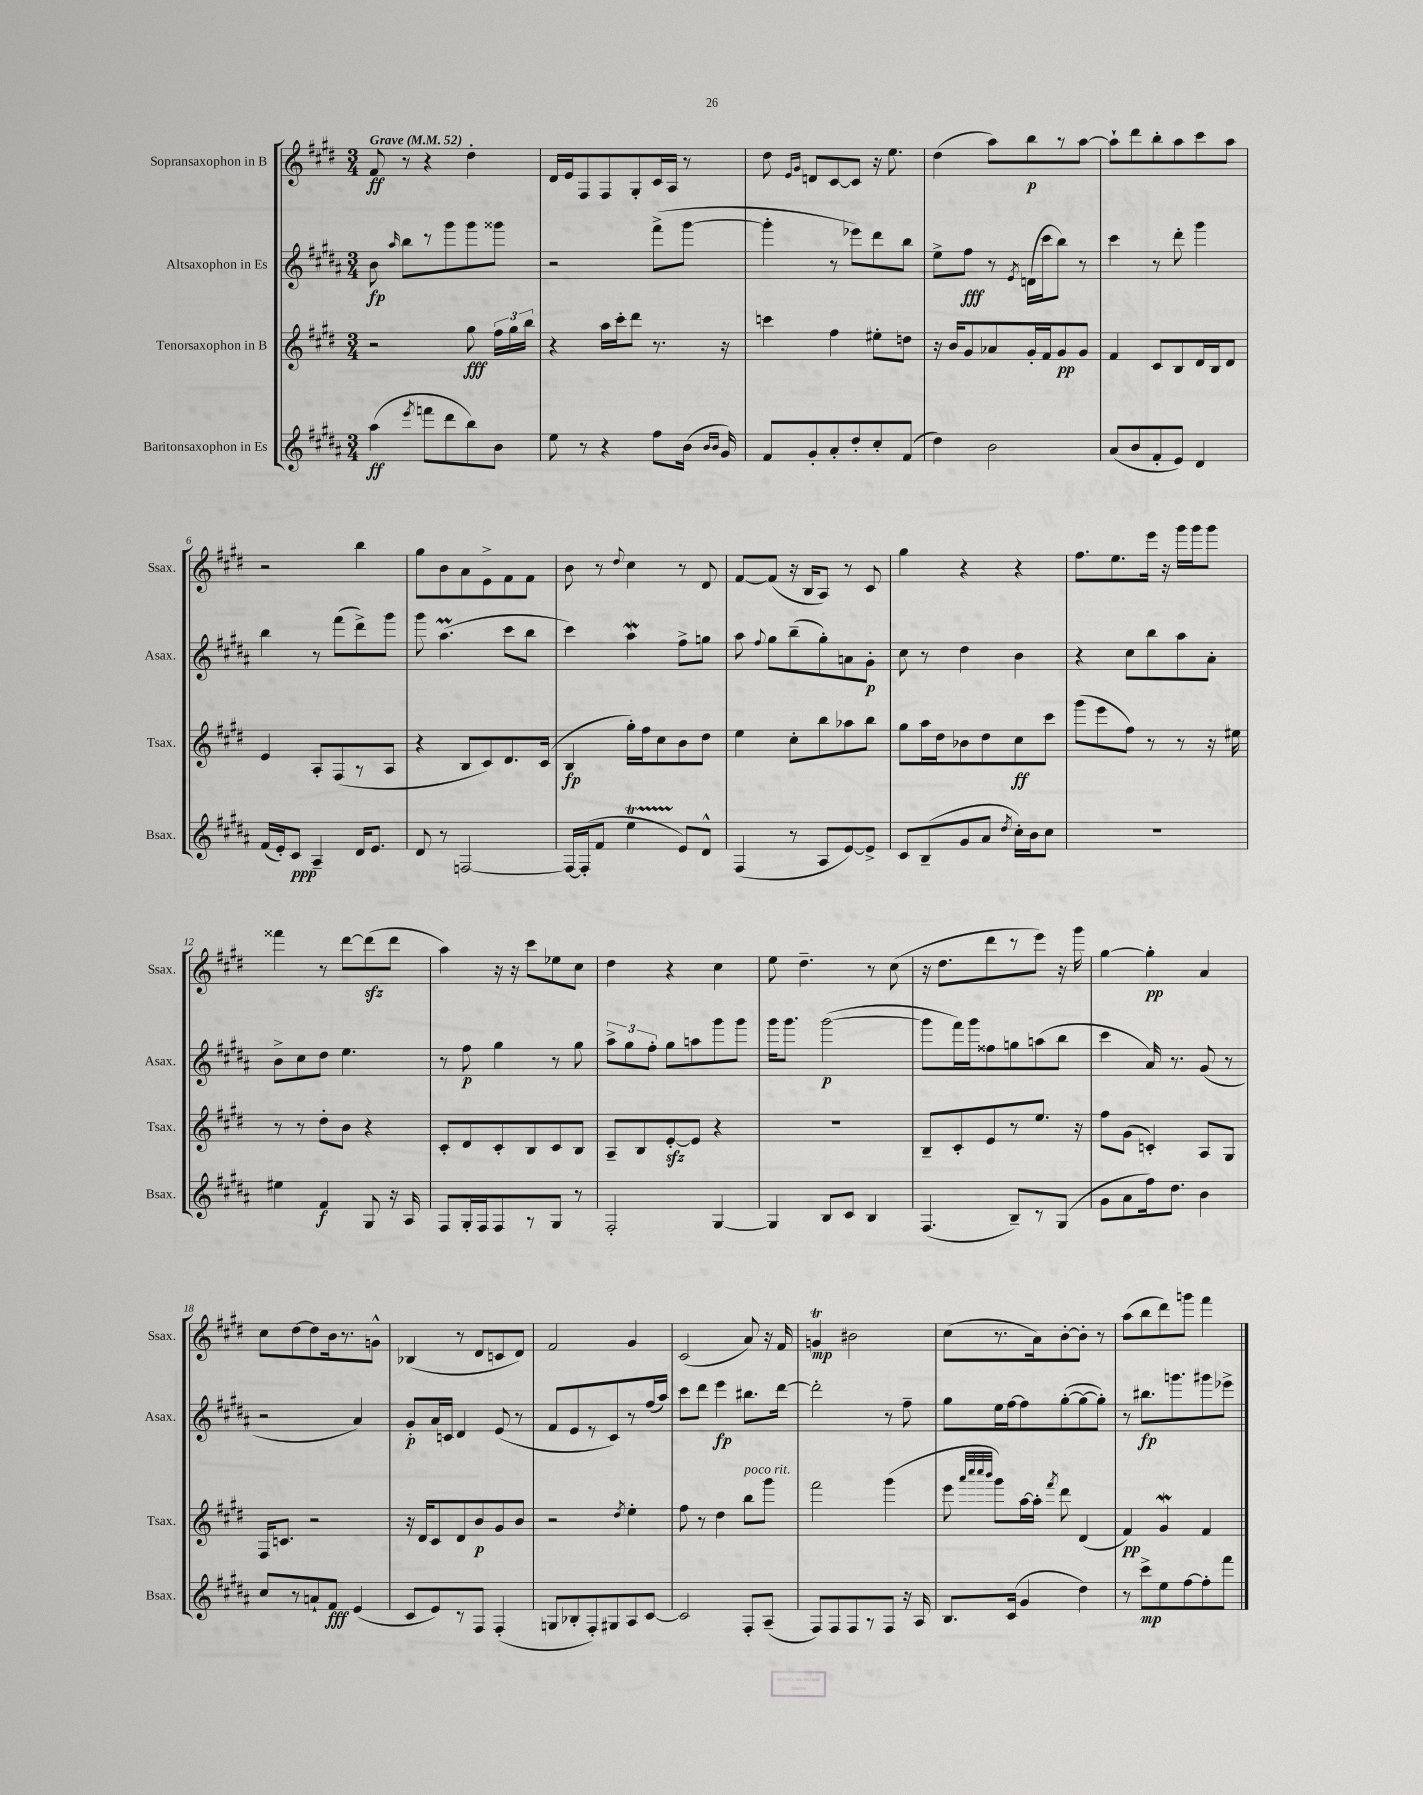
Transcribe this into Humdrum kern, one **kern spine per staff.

**kern	**kern	**kern	**kern
*staff4	*staff3	*staff2	*staff1
*clefG2	*clefG2	*clefG2	*clefG2
*k[f#c#g#d#a#]	*k[f#c#g#d#]	*k[f#c#g#d#a#]	*k[f#c#g#d#]
*M3/4	*M3/4	*M3/4	*M3/4
*MM52	*MM52	*MM52	*MM52
(4aa#\	2r	8b\	8f#/
.	.	16qqaa#/	.
.	.	8bb\L	8r
8qeee/	.	.	.
8fff\L	.	8r	4r
8ddd#\	.	8ggg#\	.
8bb\)	8gg#\	8ggg#\	4dd#'\
8b\J	24ff#\LL	8ggg##\J	.
.	24gg#\	.	.
.	24bb\JJ	.	.
=	=	=	=
8ee\	4r	2r	16d#/LL
.	.	.	16e/J
8r	.	.	8F#/
4r	16aa\LL	.	8F#/
.	16ccc#'\J	.	.
.	8ddd#\J	.	8G#'/
8ff#\L	8.r	(8fff#^\L	16c#/L
.	.	.	16A/JJ
(16b\Jk	.	[8ggg#\J	8r
16qqb/LL	.	.	.
16qqb/JJ	.	.	.
16g#/)	16r	.	.
=	=	=	=
8f#/L	4ccc\	4ggg#'\]	8dd#\
.	.	.	16qqe/LL
.	.	.	16qqg#/JJ
8g#'/	.	.	8d/L
8a#'/	4ff#\	8r	[8c#/
8dd#'/	.	8eee-\L)	8c#/]J
8cc#'/	8ee#'\L	8ddd#\	16r
.	.	.	8.ee\
(8f#/J	8dd\J	8bb\J	.
=	=	=	=
4dd#\)	16r	8ee^\L	(4dd#\
.	16b/LK	.	.
.	8g#/	8ff#\J	.
2b\	8a-/	8r	8aa\L)
.	.	8qe/	.
.	16g#'/L	(16d\LL	8bb\
.	16f#/J	16ccc#\J	.
.	8g#/	8bb\J)	8r
.	8g#/J	8r	[8aa\J
=	=	=	=
(8a#/L	4f#/	4ccc#\	8aa`\]L
8b/	.	.	8ddd#\
8f#'/	8c#/L	8r	8bb'\
8e/J)	8B/	8ddd#'\	8aa\
4d#/	16d#/L	4ggg#\	8ccc#\
.	16B/J	.	.
.	8d#/J	.	8aa\J
=	=	=	=
(16f#/LL	4e/	4bb\	2r
16e'/J)	.	.	.
8c#/J	.	.	.
4A#~/	8A'/L	8r	.
.	(8F#/	(8fff#\L	.
16d#/LK	8r	8ddd#^\)	4bb\
8.e/J	.	.	.
.	8A/J	8ggg#\J	.
=	=	=	=
8d#/	4r	8ggg#\	8gg#\L
8r	.	(4.aa#\	8b\
[2F/	8B/L	.	8a\
.	8c#/)	.	8e^\
.	8.d#/	8ccc#\L	8f#\
.	.	8bb\J	8f#\J
.	(16c#/Jk	.	.
=	=	=	=
16F/_LL	4B/	4ccc#\)	8b\
(16F'/]J	.	.	.
8f#/J	.	.	8r
.	.	.	8qqdd#/
4ee\	16gg#'\LL)	4aa#\	4cc#\
.	16ff#\J	.	.
.	8cc#\	.	.
8e/L)	8b\	8ff#^\L	8r
8d#^^/J	8dd#\J	8gg\J	8d#/
=	=	=	=
(4F#/	4ee\	8aa#\	[8f#/L
.	.	8qqff#/	.
.	.	8gg#\L	(8f#/]J
8r	8cc#'\L	(8bb~\	16r
.	.	.	16B/LK
8A#/L	8bb\	8gg#'\)	8A/J)
[8e/)	8aa-\	8a\	8r
8e^/]J	8bb\J	8g#'\J	8c#/
=	=	=	=
8c#/L	8gg#\L	8cc#\	4gg#\
(8B~/	16aa\L	8r	.
.	16dd#\J	.	.
8g#/	8b-\	4dd#\	4r
8a#/J	8dd#\	.	.
8qdd#/	.	.	.
16cc#'\LL)	8cc#\	4b\	4r
16b\J	.	.	.
8cc#\J	8ccc#\J	.	.
=	=	=	=
2.r	(8ggg#\L	4r	8.ff#\L
.	8eee\	.	.
.	.	.	8.ee\
.	8ff#\J)	8cc#\L	.
.	8r	8bb\	16eee\Jk
.	.	.	16r
.	8r	8aa#\	16ggg#\LL
.	.	.	16ggg#\J
.	16r	8a#'\J	8ggg#\J
.	16ee#\	.	.
=	=	=	=
4ee#\	8r	8b^\L	4fff##\
.	8r	8cc#\	.
4f#/	8dd#'\L	8dd#\J	8r
.	8b\J	4.ee\	[8ddd#\L
8G#/	4r	.	(8ddd#\]
16r	.	.	8ddd#\J
16A#/	.	.	.
=	=	=	=
8F#/L	8c#'/L	8r	4aa\)
16G#'/L	8d#/	8ff#\	.
16F#/J	.	.	.
8F#/	8c#'/	4gg#\	16r
.	.	.	16r
8r	8B/	.	8ccc#\L
8G#/J	8c#/	8r	8ee-\
8r	8B/J	8gg#\	8cc#\J
=	=	=	=
2F#'/	8A~/L	12aa#^\L	4dd#\
.	.	12gg#\	.
.	8B/	.	.
.	.	12ff#'\J	.
.	[8e'/	8gg#\L	4r
.	8e/]J	8aa\	.
[4G#/	4r	8ggg#\	4cc#\
.	.	8ggg#\J	.
=	=	=	=
4G#/]	2.r	16ggg#\LK	8ee\
.	.	8.ggg#\J	.
.	.	.	4.dd#~\
8B/L	.	([2ggg#\	.
8c#/J	.	.	.
4B/	.	.	8r
.	.	.	(8cc#\
=	=	=	=
(4.F#/	8B~/L	8ggg#\]L	16r
.	.	.	8.dd#\L
.	8c#'/	16fff#\L)	.
.	.	16ggg#\J	.
.	8e/	8ff##\	8ddd#\
8B~/L)	8r	8gg\	8r
8r	8.ee/J	(8aa\	8eee\J)
(8G#/J	.	8bb\J	16r
.	16r	.	16ggg#\
=	=	=	=
8g#\L	8ff#\L	4ccc#\	[4gg#\
8a#\	(8g#\J	.	.
16ff#\k)	4c'/)	16a#/)	4gg#'\]
8.dd#\J	.	8.r	.
4b\	8A/L	(8g#/	4a/
.	8G#/J	8r	.
=	=	=	=
8cc#/L	16F#/LK	2r	8cc#\L
.	8.c/J	.	.
8r	.	.	[8dd#\
8a`/	2r	.	8dd#\]
8f#/J	.	.	16b\k
.	.	.	8.r
(4e/	.	4a#/)	.
.	.	.	8g^^\J
=	=	=	=
8c#/L	16r	8g#'/L	(4B-/
.	16d#/LK	.	.
8e/)	8c#/	16a#/L	.
.	.	16c/JJ	.
8r	8d#/	4d#/	8r
8F#/J	8b/	.	8d#/L
(4F#'/	8g#/	(8e/	8c/
.	8b/J	8r	8d#/J)
=	=	=	=
8G/L	2r	8f#/L	2f#/
8B-'/	.	8e/	.
8F#'/)	.	8r	.
8G#/	.	8c#/)	.
.	8qdd#/	.	.
8A#/	4ee'\	8r	4g#/
[8c#/J	.	(16ff#/L	.
.	.	16aa#/JJ)	.
=	=	=	=
2c#/]	8ff#\	8ccc#\L	(2c#/
.	8r	8ddd#\J	.
.	4dd#\	4eee\	.
8F#'/L	8bb\L	8.bb#\L	8a/)
(8A#~/J	8ggg#\J	.	16r
.	.	[16ddd#\Jk	16f#/
=	=	=	=
8F#/L)	2fff#\	2ddd#'\]	4g/
8F#/	.	.	.
8F#/	.	.	2b#\
8r	.	.	.
8F#/J	(4ggg#\	8r	.
16r	.	8ff#~\	.
16A#/	.	.	.
=	=	=	=
8.B/L	8eee\	8gg#\L	(8cc#\L
.	32qqaaa/LLL	.	.
.	32qqcccc#/	.	.
.	32qqcccc#/	.	.
.	32qqbbb/JJJ	.	.
.	8ggg#\L)	16ee\L	8.r
(16c#/Jk	.	[16ff#\J	.
4g#/	[16aa\L	8ff#\]	.
.	16aa'\]JJ	.	16a\k)
.	8qfff#/	.	.
.	8ddd#\	([8gg#'\	[8b'\
4dd#\)	(4d#/	8gg#\_	8b'\]J
.	.	8gg#'\]J)	8r
=	=	=	=
8r	4f#/)	8r	(8aa\L
8ccc#^\L	.	8.bb#\L	8bb\
8ee\	4g#/	.	8ddd#\)
.	.	8.ggg\	.
[8ff#\	.	.	8ggg\J
8ff#'\]	4f#/	8ggg#\	4fff#\
8fff#\J	.	8eee-^\J	.
==	==	==	==
*-	*-	*-	*-
